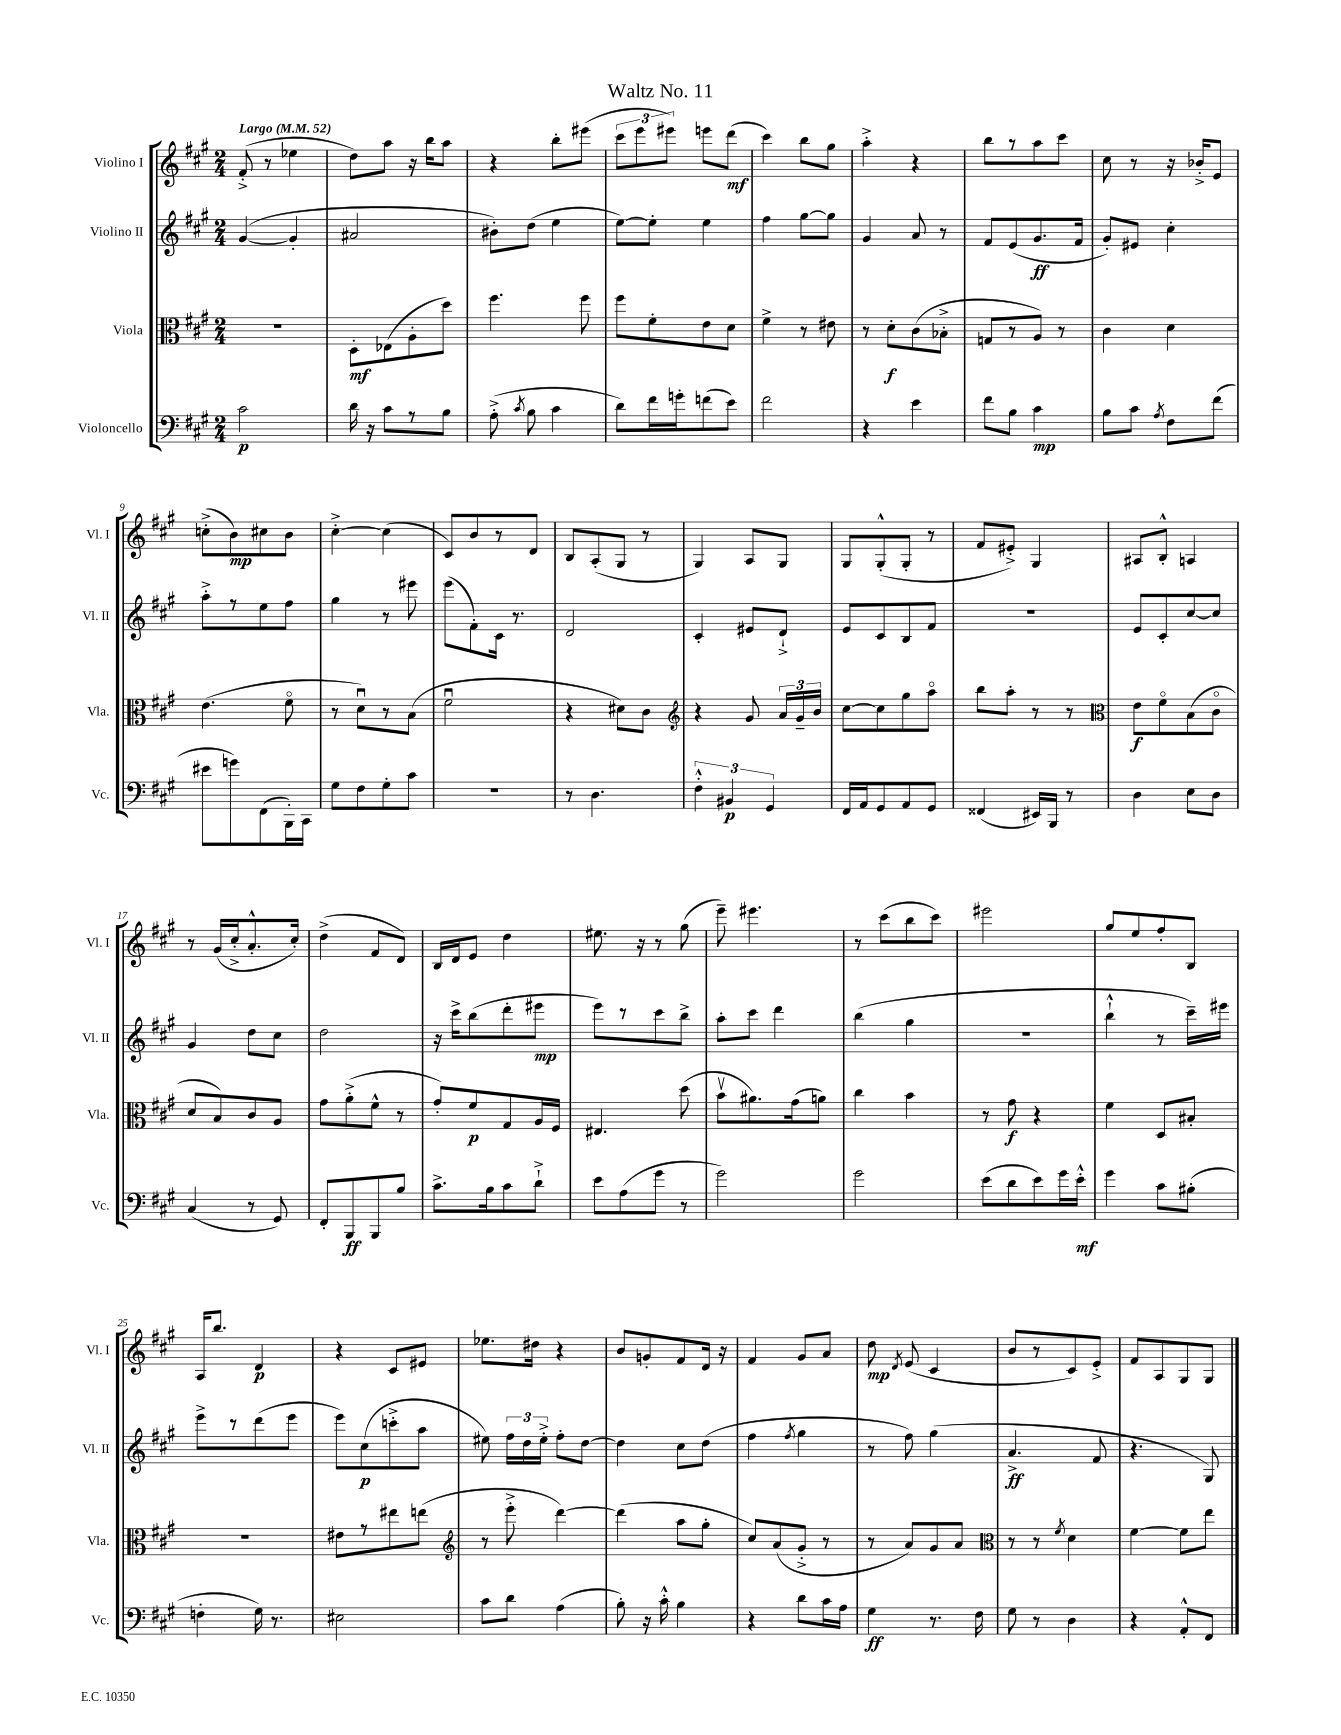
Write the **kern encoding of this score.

**kern	**kern	**kern	**kern
*staff4	*staff3	*staff2	*staff1
*clefF4	*clefC3	*clefG2	*clefG2
*k[f#c#g#]	*k[f#c#g#]	*k[f#c#g#]	*k[f#c#g#]
*M2/4	*M2/4	*M2/4	*M2/4
*MM52	*MM52	*MM52	*MM52
2c#\	2r	([4g#/	(8f#'^/
.	.	.	8r
.	.	4g#'/]	4ee-\
=	=	=	=
16d\	8D'\L	2a#/	8dd\L)
16r	.	.	.
8c#\L	(8E-\	.	8aa\J
8r	8A'\	.	16r
.	.	.	16bb\LK
8B\J	8dd\J)	.	8aa\J
=	=	=	=
(8A'^\	4.ff#\	8b#'\L)	4r
8qc#/	.	.	.
8B\	.	(8dd\J	.
4c#\	.	4ee\	8bb'\L
.	8ff#\	.	(8eee#\J
=	=	=	=
8d\L)	8ff#\L	[8ee\L)	12ccc#\L
.	.	.	12eee\
16f#\L	8f#'\	8ee'\]J	.
.	.	.	12eee#\J)
16g'\J	.	.	.
(8f\	8e\	4ee\	8eee\L
8e\J)	8d\J	.	(8ddd\J
=	=	=	=
2f#\	4f#^\	4ff#\	4ccc#\)
.	8r	[8gg#\L	8bb\L
.	8e#\	8gg#\]J	8gg#\J
=	=	=	=
4r	8r	4g#/	4aa'^\
.	8d'\L	.	.
4e\	(8c#\	8a/	4r
.	8B-'^\J	8r	.
=	=	=	=
8f#\L	8G/L	8f#/L	8bb\L
8B\J	8r	(8e/	8r
4c#\	8A/J)	8.g#/	8aa\
.	8r	.	8ccc#\J
.	.	16f#/Jk	.
=	=	=	=
8B\L	4c#\	8g#'/L)	8cc#\
8c#\J	.	8e#/J	8r
8qA/	.	.	.
8F#\L	4d\	4cc#'\	16r
.	.	.	16b-'^/LK
(8f#\J	.	.	8e/J
=	=	=	=
8e#\L	(4.e\	8aa'^\L	(8cc'^\L
8g\)	.	8r	8b\)
(8FF#\	.	8ee\	8cc#\
16BBB'\L)	8f#o\	8ff#\J	8b\J
16CC#\JJ	.	.	.
=	=	=	=
8G#\L	8r	4gg#\	[4cc#'^\
8F#\	8du\L)	.	.
8G#'\	8r	8r	(4cc#\]
8c#\J	(8B\J	8eee#\	.
=	=	=	=
2r	2f#u\	(8eee\L	8c#/L)
.	.	8f#'\)	8b/
.	.	16c#\Jk	8r
.	.	8.r	.
.	.	.	8d/J
=	=	=	=
8r	4r	2d/	8B/L
4.D\	.	.	(8A'/
.	8d#\L)	.	8G#/J
.	8c#\J	.	8r
=	=	=	=
*	*clefG2	*	*
6F#'^^\	4r	4c#'/	4G#/)
6BB#/	.	.	.
.	8g#/	8e#/L	8A/L
6GG#/	.	.	.
.	24a/LL	8d`^/J	8G#/J
.	24g#~/	.	.
.	24b/JJ	.	.
=	=	=	=
16FF#/LL	[8cc#\L	8e/L	8G#/L
16AA/J	.	.	.
8GG#/	8cc#\]	8c#/	(8G#'^^/
8AA/	8gg#\	8B/	8G#'/J
8GG#/J	8aao\J	8f#/J	8r
=	=	=	=
(4FF##/	8bb\L	2r	8f#/L
.	8aa'\J	.	8e#'^/J)
16EE#/LL)	8r	.	4G#/
16BBB/JJ	.	.	.
8r	8r	.	.
=	=	=	=
*	*clefC3	*	*
4D\	8e\L	8e/L	8A#/L
.	8f#o\	8c#'/	8B'^^/J
8E\L	(8B\	[8cc#/	4A/
8D\J	8c#o\J	8cc#/]J	.
=	=	=	=
(4C#/	8d/L	4g#/	8r
.	8B/)	.	(16g#/LL
.	.	.	16cc#'^/J
8r	8c#/	8dd\L	8.a'^^/
8GG#/)	8A/J	8cc#\J	.
.	.	.	16cc#'/Jk)
=	=	=	=
8FF#'/L	8g#\L	2dd\	(4dd^\
8BBB/	(8a'^\	.	.
8BBB/	8f#^^\J	.	8f#/L
8B/J	8r	.	8d/J)
=	=	=	=
8.c#^\L	8g#'/L)	16r	16B/LL
.	.	16ccc#^\LK	16d/J
.	8f#/	(8bb\	8e/J
16B\k	.	.	.
8c#\	8G#/	8ddd'\	4dd\
8d`^\J	16A/L	8eee#\J	.
.	16F#/JJ	.	.
=	=	=	=
8e\L	4.E#/	8eee\L)	8.ee#\
(8A\	.	8r	.
.	.	.	16r
8g#\J	.	8ccc#\	8r
8r	(8dd\	8bb^\J	(8gg#\
=	=	=	=
2g#\)	8bv\L	8aa'\L	8eee~\)
.	8.a#\)	8ccc#\J	4.eee#\
.	.	4ddd\	.
.	(16g#\k	.	.
.	8a\J)	.	.
=	=	=	=
2g#\	4cc#\	(4bb\	8r
.	.	.	(8ccc#\L
.	4b\	4gg#\	8bb\
.	.	.	8ccc#\J)
=	=	=	=
(8e\L	8r	2r	2eee#\
8d\	8g#\	.	.
8e\)	4r	.	.
16g#\L	.	.	.
16e'^^\JJ	.	.	.
=	=	=	=
4g#\	4f#\	4bb`^^\	8gg#/L
.	.	.	8ee/
8c#\L	8D/L	8r	8ff#'/
(8B#'\J	8B#'/J	16ccc#~\LL)	8B/J
.	.	16eee#\JJ	.
=	=	=	=
4F'\	2r	8eee^\L	16A/LK
.	.	.	8.bb/J
.	.	8r	.
16G#\)	.	(8ddd\	4d/
8.r	.	.	.
.	.	8eee\J	.
=	=	=	=
2E#\	8e#\L	8eee\L)	4r
.	8r	(8cc#\	.
.	8ee#\	8ccc'^\	8c#/L
.	(8ee\J	8aa\J	8e#/J
=	=	=	=
*	*clefG2	*	*
8c#\L	8r	8ee#\)	8.ee-\L
8d\J	8eee'^\	24ff#\LL	.
.	.	24dd\	.
.	.	.	16dd#\Jk
.	.	24ee#'^\JJ	.
(4A\	[4ddd\)	8ff#'\L	4r
.	.	[8dd\J	.
=	=	=	=
8B'\)	(4ddd\]	4dd\]	8b/L
16r	.	.	8g'/
16c#'^^\	.	.	.
4B\	8aa\L	8cc#\L	8f#/
.	8gg#'\J	(8dd\J	16d/Jk
.	.	.	16r
=	=	=	=
4r	8cc#/L)	4ff#\	4f#/
.	(8a/	.	.
.	.	8qff#/	.
8d\L	8g#'^/J	4gg#\	8g#/L
16c#\L	8r	.	8a/J
16A\JJ	.	.	.
=	=	=	=
4G#\	8r	8r	8dd\
.	.	.	8qd/
.	8a/L)	8ff#\)	(8e/
8.r	8g#/	(4gg#\	4c#/
.	8a/J	.	.
16F#\	.	.	.
=	=	=	=
*	*clefC3	*	*
8G#\	8r	4.a^/	8b/L
8r	8r	.	8r
.	8qf#/	.	.
4D\	4d\	.	8c#/)
.	.	8f#/	8e'^/J
=	=	=	=
4r	[4f#\	4.r	8f#/L
.	.	.	8A/
8AA'^^/L	8f#\]L	.	8G#/
8FF#/J	8ee\J	8G#/)	8G#/J
==	==	==	==
*-	*-	*-	*-
